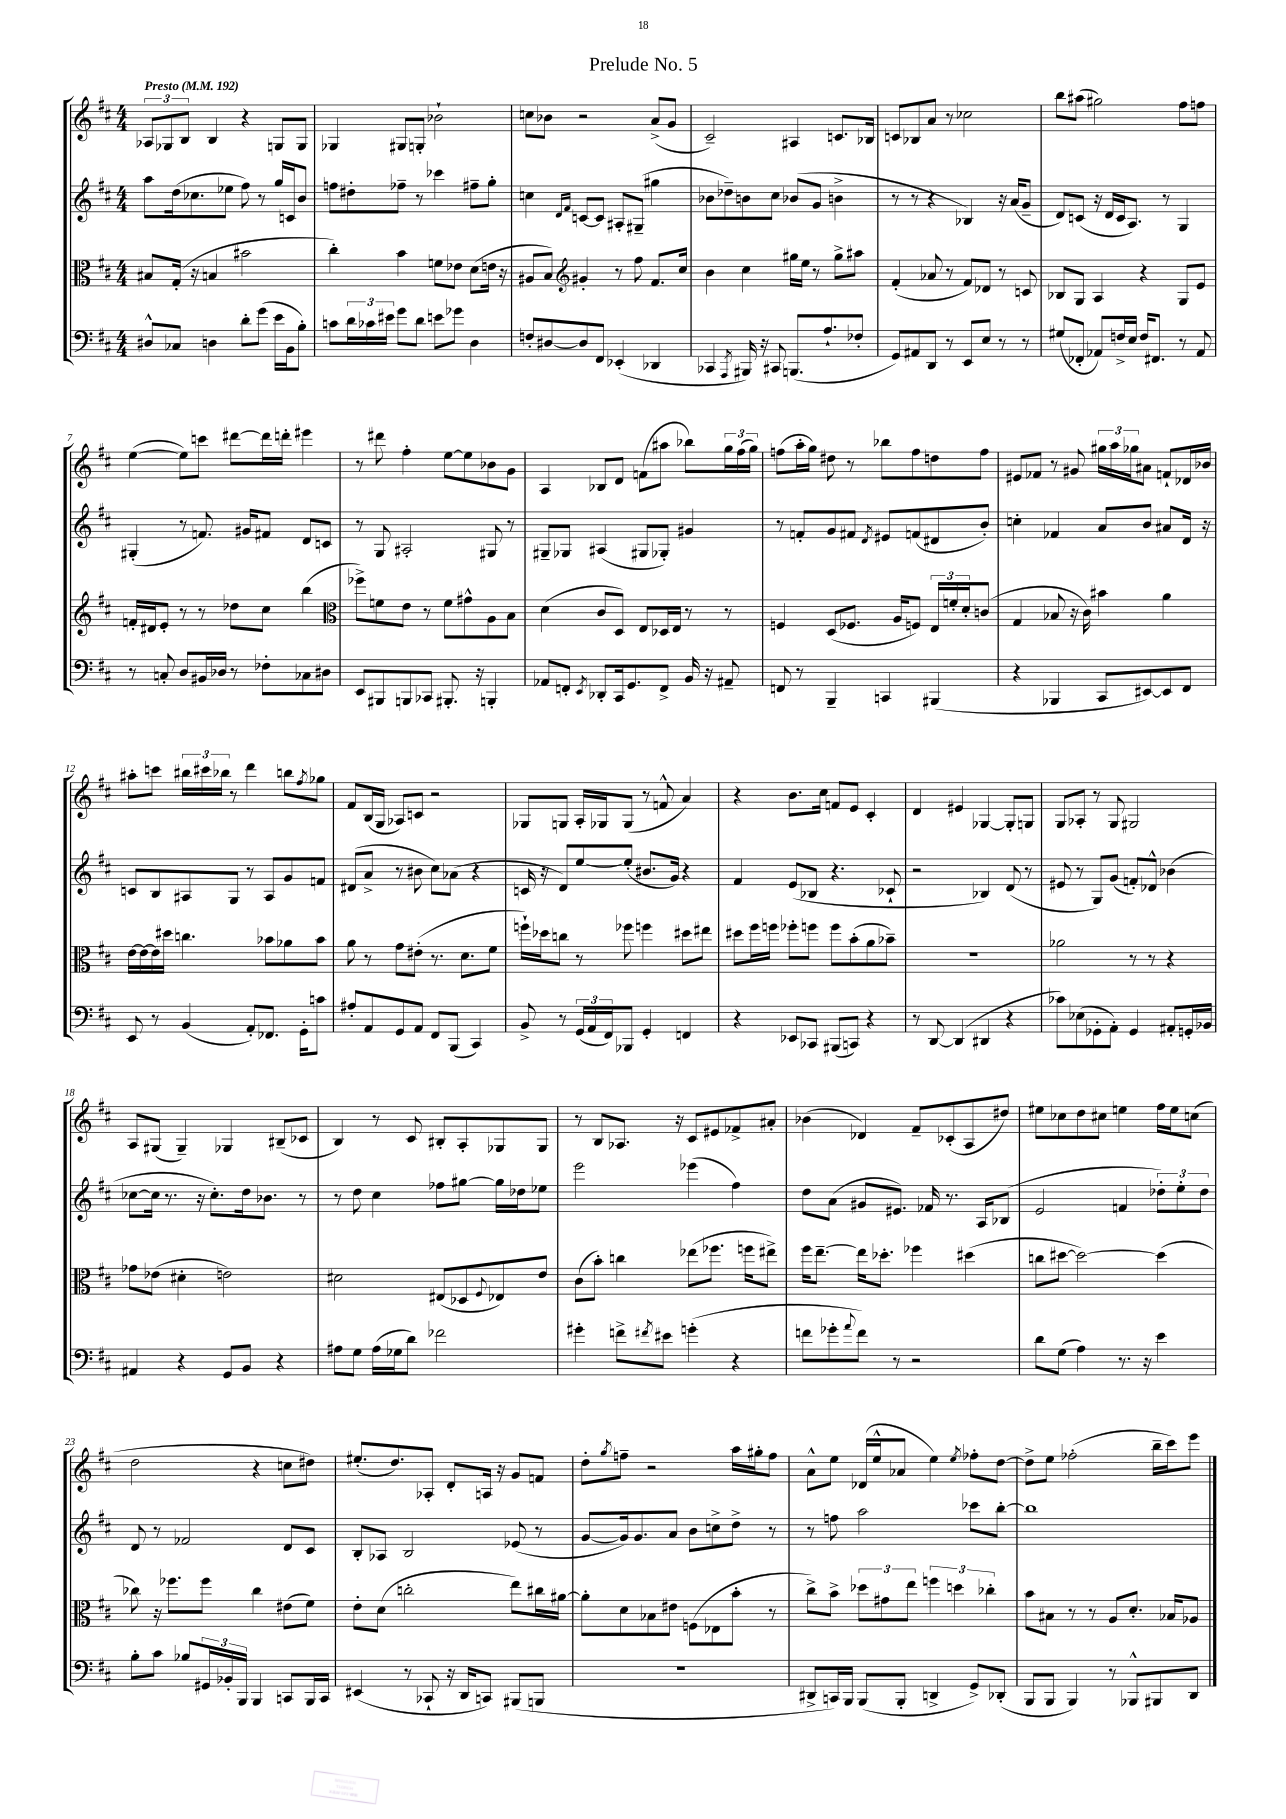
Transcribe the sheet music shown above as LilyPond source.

\header { title = "Prelude No. 5" }
<<
\new StaffGroup <<
\new Staff = "s0" {
    \clef treble \key d \major \numericTimeSignature \time 4/4 \tempo "Presto" 4 = 192
    \tuplet 3/2 { aes8 ges8 b8 } b4 r4 g8 g8 |
    ges4 gis8 g8-. bes'2-! |
    c''8 bes'8 r2 a'8->( g'8 |
    cis'2--) ais4 c'8. bes16 |
    c'8 bes8 a'8 r8 ces''2 |
    b''8 ais''8( gis''2) fis''8 f''8 |
    e''4~( e''8) c'''8 dis'''8~ dis'''16 d'''16-. eis'''4 |
    r8 dis'''8 fis''4-. e''8~ e''8 bes'8 g'8 |
    a4 bes8 d'8 f'8( ais''8 bes''8) \tuplet 3/2 { g''16 fis''16( g''16) } |
    f''8( a''16-. g''16) dis''8 r8 bes''8 f''8 d''8 f''8 |
    eis'8 fes'8 r8 gis'8 \tuplet 3/2 { gis''16 a''16 ges''16 } ais'8 f'8-! des'16 bes'16 |
    ais''8-. c'''8 \tuplet 3/2 { bis''16 cis'''16 bes''16 } r8 d'''4 b''8 \acciaccatura { fis''8 } ges''8 |
    fis'8 b16( g16 aes8) c'8 r2 |
    ges8 g8 a16-. ges16 ges8( r8 f'8-^ a'4) |
    r4 b'8. cis''16 f'8 e'8 cis'4-. |
    d'4 eis'4 ges4~ ges8-. g8 |
    g8 aes8-. r8 g8 gis2 |
    a8 gis8( gis4--) ges4 bis8--( ces'8 |
    b4) r8 cis'8 bis8-. a8-. ges8 ges8 |
    r8 b8 aes8. r16 cis'8 eis'8 fes'8-> ais'8-. |
    bes'4( des'4) fis'8-- ces'8-.( a8 dis''8) |
    eis''8 ces''8 d''8 cis''8 e''4 fis''16 e''16 c''8( |
    d''2 r4 c''8 dis''8) |
    eis''8.-.( d''8.) aes8-. d'8-. a16 r16 g'8 f'8 |
    d''8-. \acciaccatura { g''8 } f''8-- r2 a''16 gis''16-. f''8 |
    a'8-^ e''8 des'16( e''16-^ aes'8 e''4) \acciaccatura { e''8 } fes''8-. d''8~ |
    d''8-> e''8 fes''2-.( b''16-- cis'''16) e'''8 \bar "|." |
}
\new Staff = "s1" {
    \clef treble \key d \major \numericTimeSignature \time 4/4
    a''8 d''16( ces''8. ees''8 fis''8) r8 g''16 c'16 b'8 |
    f''8 dis''8-. fes''8-- r8 ces'''4 fis''8-- g''8-. |
    c''4 \grace { d'16 fis'16 } c'8~ c'8 ais8-. gis8--( gis''4 |
    bes'8 des''8--) b'8 cis''8 bes'8( g'8 b'4-> |
    r8 r8 r4 bes4) r16 a'16( g'8-- |
    d'8) c'8( r16 d'16 c'16 a8.) r8 g4 |
    gis4-.( r8 f'8.) gis'16 fis'8 d'8 c'8 |
    r8 g8 ais2-. gis8 r8 |
    gis8-- ges8 ais4( gis8 ges8-.) gis'4 |
    r8 f'8-. g'8 fis'8 \acciaccatura { d'8 } eis'8 f'8( dis'8 b'8-.) |
    c''4-. fes'4 a'8 b'8 ais'8 d'16 r16 |
    c'8 b8 ais8 g8 r8 ais8 g'8 f'8 |
    dis'8( a'8-> r8 bis'8 cis''8) aes'8( r4 |
    c'16 r16 d'8) e''8~ e''8-.( bis'8. g'16) r4 |
    fis'4 e'8( bes8 r4. ces'8-! |
    r2 bes4) d'8( r8 |
    eis'8 r8 g8) g'8( f'8-.) des'8-^ bes'4( |
    ces''8~ ces''16 r8. r16 ces''8.-.) d''16 bes'8. r8 |
    r8 d''8 cis''4 fes''8 gis''8~ gis''16 des''16 ees''8 |
    e'''2 ees'''4( fis''4) |
    d''8 a'8( gis'8 eis'8.) fes'16 r8. a16 bes8( |
    e'2 f'4 \tuplet 3/2 { des''8-.) e''8-. des''8 } |
    d'8 r8 fes'2 d'8 cis'8 |
    b8-. aes8 b2 ees'8( r8 |
    g'8~ g'16) g'8. a'8 b'8 c''8-> d''8-> r8 |
    r8 f''8 a''2 ces'''8 b''8~-. |
    b''1 \bar "|." |
}
\new Staff = "s2" {
    \clef alto \key d \major \numericTimeSignature \time 4/4
    bis8 g16-.( r16 b4 bis'2 |
    cis''4-.) b'4 f'8 ees'8 d'8( e'16 r16 |
    ais8 b8) \clef treble gis'4-. r8 fis''8 fis'8. cis''16 |
    b'4 cis''4 gis''16 e''16 r8 gis''8-> ais''8 |
    fis'4-.( aes'8 r8 fis'8) des'8 r8 c'8 |
    bes8 g8 a4 r4 g8 e'8 |
    f'16-. dis'16 e'8-. r8 r8 des''8 cis''8 b''4( |
    \clef alto fes''8->) f'8 e'8 r8 f'8 gis'8-^ a8 b8 |
    d'4( cis'8 d8) e8 des16 e16 r8 r8 |
    f4 d8( fes8. a16 f8) \tuplet 3/2 { e16 f'16-. d'16-. } c'8( |
    g4 bes8 r16 cis'16) bis'4 a'4 |
    e'16~ e'16~ e'16 dis''16 c''4. bes'8 aes'8 bes'8 |
    a'8 r8 g'8 eis'8-.( r8. d'8. fis'8 |
    f''16-!) des''16 c''8 r8 fes''8 f''4 dis''8 eis''8 |
    dis''8 fis''16 f''16 fes''8-. f''8 f''8 b'8-.( a'8 bes'8--) |
    R1 |
    aes'2 r8 r8 r4 |
    ges'8 ees'8( dis'4-. e'2) |
    dis'2 eis8( des8 \appoggiatura { fis8 } ees8) e'8 |
    cis'8( b'8-.) c''4 ees''8( fes''8. f''16 eis''8->) |
    fis''16 e''8.~-- e''16 des''8.-. fes''4 dis''4( |
    c''8 dis''8~ dis''2~) dis''4( |
    ces''8) r16 fes''8. fes''8 ces''4 eis'8( fis'8) |
    e'8-. d'8( c''2-. e''8) cis''16 ais'16~ |
    ais'8-. d'8 bes8 eis'8 f8( ees8 b'8-. r8 |
    cis''8->) b'8-> \tuplet 3/2 { des''8 gis'8 e''8 } \tuplet 3/2 { f''4 d''4 ces''4-. } |
    b'8 bis8 r8 r8 a8 d'8.-. bes16 aes8 \bar "|." |
}
\new Staff = "s3" {
    \clef bass \key d \major \numericTimeSignature \time 4/4
    dis8-^ ces8 d4 d'8-. g'8( e'16 b,16 b8-.) |
    c'8 \tuplet 3/2 { d'16 ces'16 eis'16 } g'8 d'8 e'8 ges'8 d4 |
    f8-. dis8~ dis8 fis,8 ees,4-.( des,4 |
    ces,4 \acciaccatura { a,,8 } bis,,16) r16 cis,8 b,,8.( a8.-! fes8-. |
    g,8) ais,8 d,8 r8 e,8 e8 r8 r8 |
    gis8( fes,8-. aes,8) f16-> e16 f16 fis,8. r8 aes,8 |
    r8 c8-. d8 bis,16 des16 r8 fes8-. ces8 dis8 |
    e,8 bis,,8 b,,8 ces,8 bis,,8.-. r16 b,,4-. |
    aes,8 f,8-. \acciaccatura { e,8 } des,8-. cis,16 g,8. f,8-> b,16 r16 ais,8-- |
    f,8 r8 b,,4-- c,4 bis,,4( |
    r4 bes,,4 cis,8 eis,8~) eis,8 fis,8 |
    e,8 r8 b,4( a,8-.) fes,8. g,16-. c'8 |
    ais8-. a,8 g,8 a,8 fis,8 b,,8( cis,4) |
    b,8-> r8 \tuplet 3/2 { g,16( a,16 fis,16) } bes,,8 g,4-. f,4 |
    r4 ees,8 ces,8 bis,,8( c,8) r4 |
    r8 d,8~ d,4( dis,4 r4 |
    ces'8) ees8( ges,8-. a,8-.) ges,4 ais,8-. g,16-. bes,16 |
    ais,4 r4 g,8 b,8 r4 |
    ais8 g8 ais16( ges16 d'8) fes'2 |
    gis'4-. f'8-> \acciaccatura { fis'8 } eis'8 g'4-.( r4 |
    f'8 ges'8-. \appoggiatura { a'8 } f'8) r8 r2 |
    d'8 g8( a4) r8. r16 e'4 |
    b8-. cis'8 bes8 \tuplet 3/2 { gis,16 bes,16-. b,,16 } b,,4 c,8 b,,16 c,16 |
    eis,4( r8 ces,8-! r16 d,16 c,8) bis,,8( b,,8 |
    r1 |
    dis,8-> c,16) b,,16 b,,8( b,,8-. d,4-> g,8->) des,8-.( |
    b,,8 b,,8 b,,4) r8 bes,,8-^ bis,,8 d,8 \bar "|." |
}
>>
>>
